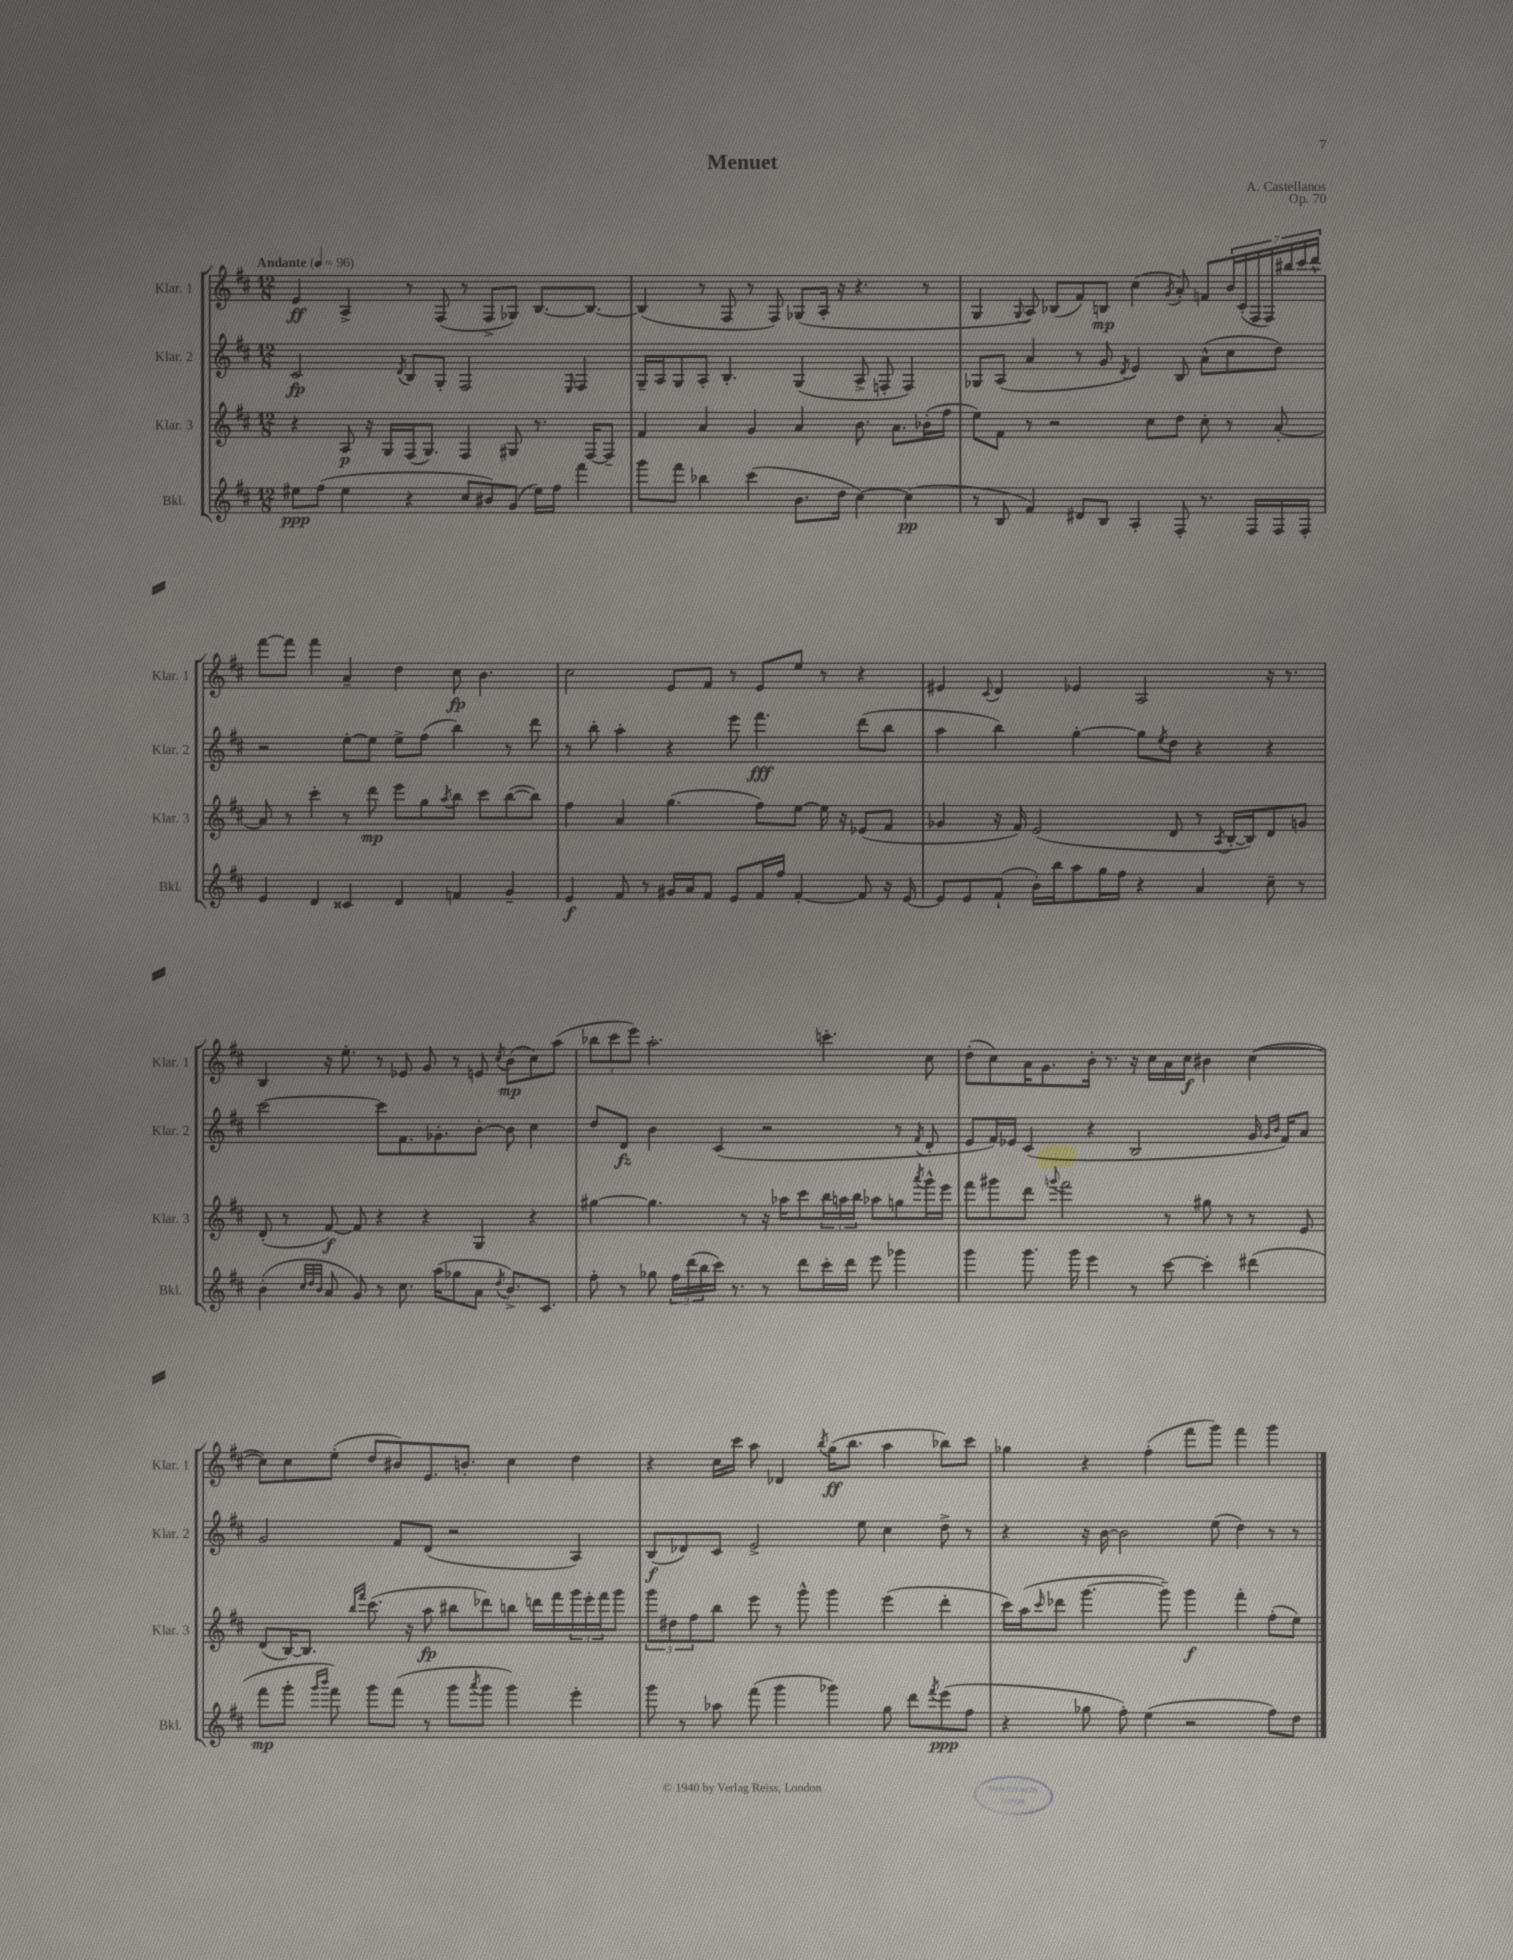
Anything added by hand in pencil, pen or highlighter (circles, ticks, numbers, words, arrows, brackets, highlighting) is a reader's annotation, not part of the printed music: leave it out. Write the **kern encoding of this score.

**kern	**kern	**kern	**kern
*staff4	*staff3	*staff2	*staff1
*clefG2	*clefG2	*clefG2	*clefG2
*k[f#c#]	*k[f#c#]	*k[f#c#]	*k[f#c#]
*M12/8	*M12/8	*M12/8	*M12/8
*MM96	*MM96	*MM96	*MM96
8ee#\L	4r	2c#/	4e/
(8ff#\J	.	.	.
4ee#\	8A/	.	4A^/
.	16r	.	.
.	16G/LL	.	.
.	.	8qd/	.
4r	(16F#/J	8B/L	8r
.	8.G/J)	.	.
.	.	8G'/J	(8F#/
8cc#/L	4F#/	2F#/	8r
8b#/)	.	.	8F#^/L
(8g/J	8G#/	.	8G-/J)
16ee#\LL)	8.r	.	[8.B/L
16ff#\JJ	.	.	.
.	.	16qqE/	.
4fff#\	.	4F#/	.
.	[16F#/LK	.	8.B/_J
.	8F#~/]J	.	.
=	=	=	=
8ggg\L	4f#/	16G~/LL	(4B/]
.	.	16A/J	.
8fff#\J	.	8G/	.
4bb-\	4a/	8A'/J	8r
.	.	4.B'/	8F#/
(4ccc#\	4g/	.	8r
.	.	.	8F#/)
8.b\L	4a/	(4G/	(8G-/L
.	.	.	16A'/Jk
16dd\Jk	.	.	16r
[4cc#\)	8.b\	8A^/	4.r
.	.	8F'/	.
.	8.a\L	.	.
(4cc#\]	.	4F/)	.
.	(16b-'\L	.	8r
.	16ff#\JJ	.	.
=	=	=	=
8r	8ee\L)	8G-/L	4G/
8B/	8f#\J	(8A/J	.
.	.	.	8qqG/
4f#/)	8r	4a/	8A/)
.	2r	.	(8B-/L
8d#/L	.	8r	8f#/)
8B/J	.	8g/	8B/J
.	.	8qd/	.
4A'/	.	4e/)	(4cc#\
.	8cc#\L	.	.
.	.	.	8qg/
8F#'/	8dd\J	8B/	8a'/)
8.r	8cc#'\	(8a^^\L	8f/L
.	8r	8cc#\	28b/L
.	.	.	(28c#'/
16F#/LL	.	.	.
.	.	.	28F#/
.	.	.	28F#/)
16F#/	[8a'/	8dd\J)	.
.	.	.	28bb#/
.	.	.	28ccc#/
16F#'/JJ	.	.	.
.	.	.	28ddd^^/JJ
=	=	=	=
4e/	8a/]	2r	[8fff#\L
.	8r	.	8fff#\]J
4d/	4ccc#'\	.	4fff#\
4c##/	8r	[8ee'\L	4a~/
.	8ddd\	8ee\]J	.
4d/	8eee\L	8ee^\L	4dd\
.	8gg\	(8ff#\J	.
.	8qaa/	.	.
4f/	8bb\J	4bb\)	8cc#\
.	8ccc#\L	.	4.b\
4g~/	([8bb\	8r	.
.	8bb\]J)	8ddd\	.
=	=	=	=
4e/	4ff#\	8r	2cc#\
.	.	8bb'\	.
8f#/	4a/	4aa'\	.
8r	.	.	.
16g#/LL	(4.gg\	4r	8e/L
16a/J	.	.	.
8f#/J	.	.	8f#/J
8e/L	.	8eee\	8r
16f#/L	8ff#\L)	4.fff#\	8e/L
16ff#/JJ	.	.	.
[4f#'/	[8ee\J	.	8ee/J
.	16ee\]	.	8r
.	16r	.	.
8f#/]	(8e-/L	(8ddd\L	4r
16r	8f#/J	8bb\J	.
[16e/	.	.	.
=	=	=	=
8e/]L	4g-/	4aa\	4e#/
8e/	.	.	.
.	.	.	8qqc#/
(8f#`/J	16r	4bb\)	4d/
.	16f#/)	.	.
16b'\LL)	(2e/	.	.
16bb\J	.	.	.
8aa\	.	[4gg'\	4e-/
16gg\L	.	.	.
16ff#\JJ	.	.	.
4r	.	8gg\]L	2A/
.	.	8qee/	.
.	8d/	8dd\J	.
4a/	8r	4r	.
.	8qA/	.	.
.	[16B'/LL	.	.
.	16B/]J)	.	.
8cc#~\	8d/	4r	16r
.	.	.	8.r
8r	8g/J	.	.
=	=	=	=
(4b'\	(8d'/	[2ccc#\	4B/
.	8r	.	.
32qqcc#/LLL	.	.	.
32qqdd/	.	.	.
32qqb/JJJ	.	.	.
8a/	[8f#/)	.	16r
.	.	.	8.ee'\
8g/)	8f#/]	.	.
8r	4r	8ccc#\]L	8r
8.cc#\	.	8.f#\	8e-/
.	4r	.	8g/
(16aa\LK	.	8.g-'\	.
8gg-\	.	.	8r
8a\J	4G/	[8b'\J	8e/
8qdd/	.	.	8qcc#/
8.b^/L)	.	8b\]	(8b\L
.	4r	4cc#\	8cc#\)
8.c#/J	.	.	.
.	.	.	(8aa\J
=	=	=	=
8ff#'\	[4gg#\	8dd/L	12bb-\L
.	.	.	12ccc#\
8r	.	8d/J	.
.	.	.	12eee\J)
8gg-\	4.gg#\]	4b\	2.aa'\
24ff#\LL	.	.	.
(24ddd\	.	.	.
24bb\	.	.	.
16ccc#\JJ)	.	(4c#/	.
8.r	.	.	.
.	8r	.	.
8r	16r	2r	.
.	16aa-\LK	.	.
8ddd\L	8ccc#\	.	.
16ccc#'\L	24bb\L	.	4.ccc'\
.	24aa\	.	.
16ddd\JJ	.	.	.
.	24bb\JJ	.	.
8eee\	8aa-\L	.	.
4ggg-\	8gg\	8r	.
.	8qaaa/	8qf#/	.
.	16ggg^^\L	8d'/	8cc#\
.	16eee\JJ	.	.
=	=	=	=
4ggg\	8fff#\L	8e/L	(8dd'\L
.	8ggg#\	16f#/L)	8cc#\)
.	.	16e-/JJ	.
8.ggg\	8ddd\J	(4c#/	16a\K
.	.	.	8.g\
.	8qqggg/	.	.
.	2fff#\	.	.
16ggg\	.	.	.
4eee\	.	4r	16b'\Jk
.	.	.	8.r
8r	.	2B/	16r
.	.	.	16cc#\LL
[8ccc#\	8r	.	16a\
.	.	.	16cc#\JJ
4ccc#'\]	8gg#\	.	4b#\
.	8r	.	.
(4ddd#\	8r	16g/	([4cc#\
.	.	16qqg/LL	.
.	.	16qqb/JJ	.
.	.	16f#/LK)	.
.	8e/	8a/J	.
=	=	=	=
8fff#\L	(8d/L	2g/	8cc#\]L)
8ggg'\J	[16B/K)	.	8cc#\
.	8.B/]J	.	.
16qqggg/LL	.	.	.
16qqbbb/JJ	.	.	.
8fff#\)	.	.	(8ee'\J
.	16qqbb/LL	.	.
.	16qqfff#/JJ	.	.
8ggg\L	(8.ccc#\	.	8dd/L
(8fff#\J	.	8f#/L	8b#/)
.	16r	.	.
8r	8aa\	(8d/J	8.e/
8ggg\L	8bb#\L	2r	.
.	.	.	8.b'/J
8qaaa/	.	.	.
8ggg\J	8ddd-\)	.	.
4ggg\)	8bb\J	.	4cc#\
.	16ddd\LL	.	.
.	16fff#\	.	.
4eee'\	24ggg\	4A/)	4dd\
.	24eee'\	.	.
.	24fff#\J	.	.
.	8ggg\J	.	.
=	=	=	=
8ggg\	12ggg\L	(8B/L	4r
.	12dd#\	.	.
8r	.	8d-/)	.
.	12ff#\	.	.
8aa-\	8bb\J	8c#/J	16cc#\LL
.	.	.	16ccc#\JJ
(8fff#\	8eee\	2e^/	8aa\
4ggg\	8r	.	4d-/
.	8ggg^^\	.	.
.	.	.	8qbb/
4ggg-\)	4ggg\	.	(16gg\LK
.	.	.	8.bb\J
.	.	8ee\	.
8gg\	(4eee\	4cc#\	4aa\
8ddd\L	.	.	.
8qfff#/	.	.	.
(8eee\	4ddd'\	8dd^\	8bb-\L)
8ff#\J	.	8r	8ccc#\J
=	=	=	=
4r	16ccc#\LL)	4r	4gg-\
.	(16aa\J	.	.
.	16qqccc#/	.	.
.	8ddd-\J	.	.
8gg-\	[4.ggg\	16r	4r
.	.	[16b\	.
8ff#'\)	.	2b\]	.
(4ee\	.	.	(4ff#'\
.	8ggg~\])	.	.
2r	4ggg\	.	8fff#\L
.	.	(8ee\	8ggg\J)
.	4fff#'\	4dd\)	4fff#\
8ff#\L)	(8ff#'\L	8r	4ggg\
8dd\J	8ee\J)	8r	.
==	==	==	==
*-	*-	*-	*-
